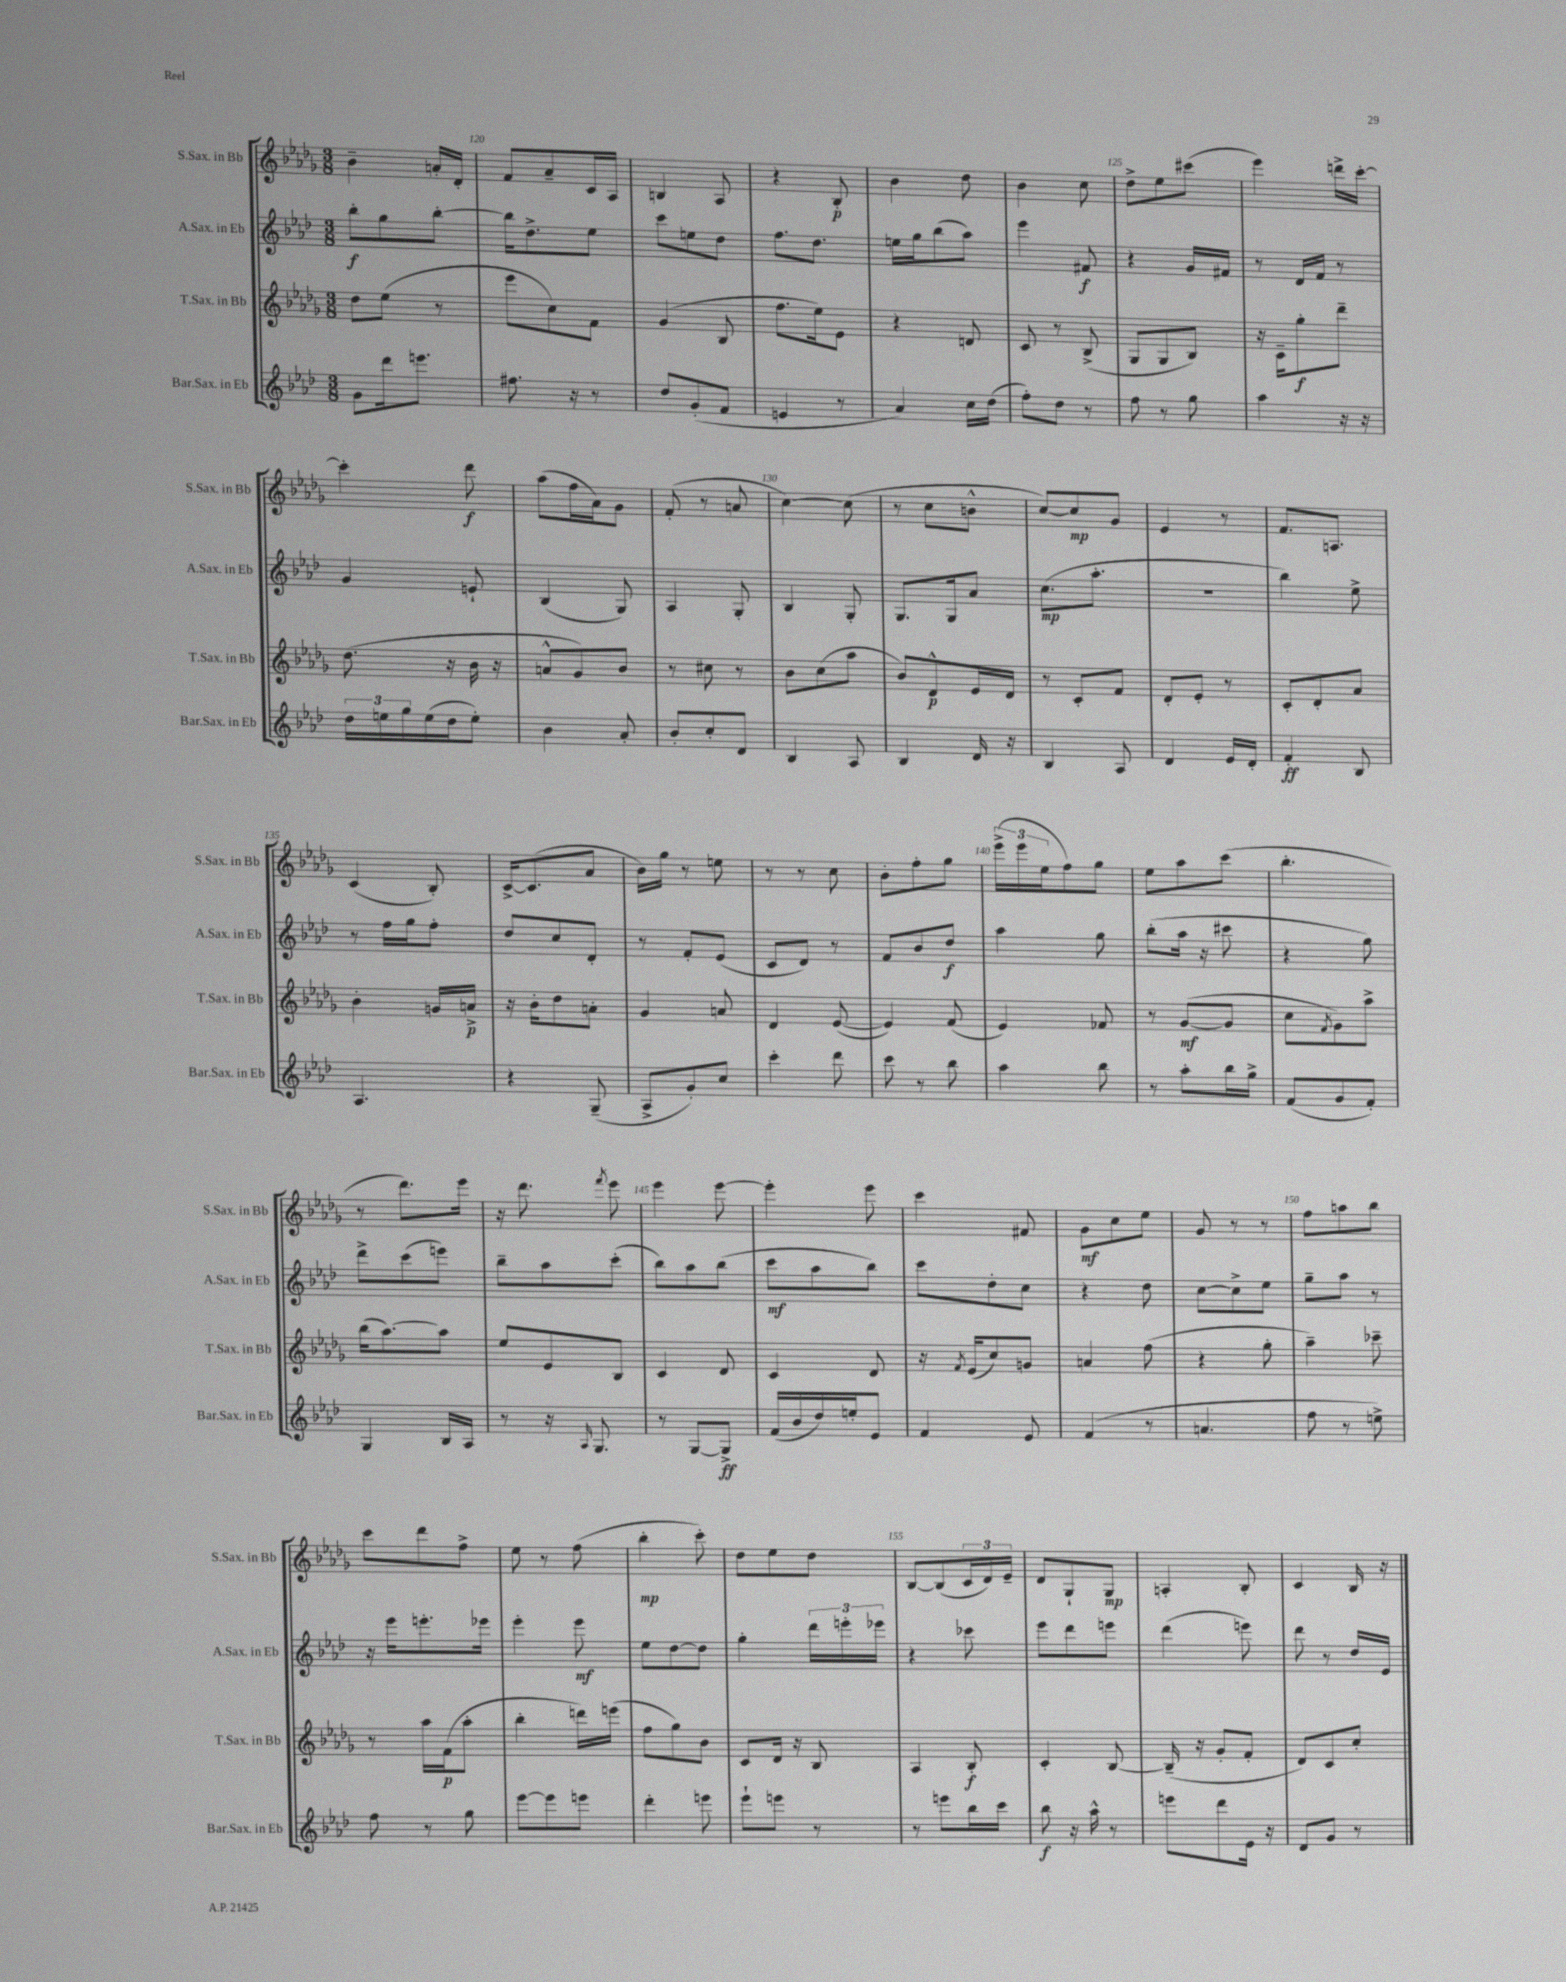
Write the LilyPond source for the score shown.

<<
\new StaffGroup <<
\new Staff = "s0" \with { instrumentName = "S.Sax. in Bb" shortInstrumentName = "S.Sax. in Bb" } {
    \clef treble \key des \major \numericTimeSignature \time 3/8
    bes'4-- a'16-. des'16-. |
    f'8 aes'8-- c'16 aes16 |
    b4 aes8 |
    r4 bes8-.\p |
    bes'4 des''8 |
    bes'4 c''8 |
    des''8-> ees''8 cis'''8( |
    ees'''4) d'''16-> c'''16~-. |
    c'''4-. des'''8\f |
    aes''8( f''16 aes'16) ges'8 |
    f'8-.( r8 a'8 |
    c''4~) c''8( |
    r8 c''8 b'8-^ |
    c''8~) c''8\mp ges'8 |
    ees'4 r8 |
    f'8. a8. |
    c'4( bes8-.) |
    c'16~-> c'8.( aes'8 |
    bes'16) ges''16 r8 e''8 |
    r8 r8 c''8 |
    bes'8-. f''8-. ges''8 |
    \tuplet 3/2 { ees'''16->( ees'''16 ees''16 } f''8) ges''8 |
    ees''8 aes''8 c'''8( |
    bes''4.-. |
    r8 des'''8.) ees'''16 |
    r16 des'''8. \acciaccatura { f'''8 } ees'''8 |
    ees'''4 ees'''8~ |
    ees'''4-. ees'''8 |
    c'''4 fis'8 |
    ges'8\mf c''8 ees''8 |
    ges'8 r8 r8 |
    f''8 a''8 bes''8 |
    c'''8 des'''8 f''8-> |
    ees''8 r8 f''8( |
    bes''4-.\mp c'''8-.) |
    des''8 ees''8 des''8 |
    bes8~ bes8( \tuplet 3/2 { c'16 des'16) ees'16-- } |
    des'8 ges8-! ges8\mp |
    a4-. bes8-. |
    c'4 bes16 r16 \bar "|." |
}
\new Staff = "s1" \with { instrumentName = "A.Sax. in Eb" shortInstrumentName = "A.Sax. in Eb" } {
    \clef treble \key aes \major \numericTimeSignature \time 3/8
    bes''8-.\f g''8 bes''8~-. |
    bes''16 des''8.-> ees''8 |
    c'''8 e''8 des''8 |
    f''8. des''8. |
    e''16 g''16 bes''8( aes''8) |
    ees'''4 fis'8\f |
    r4 g'16 fis'16 |
    r8 des'16 f'16 r8 |
    g'4 e'8-! |
    bes4( g8) |
    aes4 g8-. |
    bes4 g8-. |
    g8. g16 aes'8 |
    c''8.\mp( aes''8.-. |
    R4. |
    bes''4) ees''8-> |
    r8 f''16 g''16 f''8-. |
    des''8 c''8 des'8-. |
    r8 f'8-. ees'8( |
    c'8 des'8) r8 |
    f'8 bes'8 des''8\f |
    aes''4 g''8 |
    bes''8-.( aes''16 r16 cis'''8 |
    r4 g''8) |
    des'''8-> c'''8( e'''8) |
    bes''8-- aes''8 c'''8-.( |
    bes''8) aes''8 bes''8( |
    c'''8\mf aes''8 bes''8) |
    c'''8 des''8-. c''8 |
    r4 des''8 |
    c''8~ c''8-> ees''8 |
    g''8-- aes''8 r8 |
    r16 ees'''16 e'''8.-. ees'''16 |
    ees'''4-. ees'''8\mf |
    ees''8 des''8~ des''8 |
    g''4-. \tuplet 3/2 { des'''16 e'''16-. ees'''16 } |
    r4 ces'''8 |
    ees'''8 des'''8 e'''8 |
    des'''4( e'''8) |
    des'''8 r8 des''16 ees'16 \bar "|." |
}
\new Staff = "s2" \with { instrumentName = "T.Sax. in Bb" shortInstrumentName = "T.Sax. in Bb" } {
    \clef treble \key des \major \numericTimeSignature \time 3/8
    des''8 ees''8( r8 |
    ees'''8 c''8) f'8 |
    ges'4( bes8 |
    f''8. ees''16) ees'8 |
    r4 d'8 |
    c'8 r8 bes8->( |
    ges8 ges8 bes8) |
    r16 c'16-- ges''8-.\f des'''8-- |
    des''8.( r16 bes'16 r16 |
    a'8-^ ges'8) bes'8 |
    r8 cis''8 r8 |
    bes'8 c''8( aes''8 |
    bes'8) des'8-^\p ees'16 des'16 |
    r8 c'8-. f'8 |
    des'8-. ees'8-. r8 |
    c'8-. des'8-. aes'8 |
    bes'4-. g'16 a'16->\p |
    r16 bes'16-. des''8 a'8-. |
    ges'4 a'8 |
    des'4 ees'8~( |
    ees'4) f'8( |
    ees'4) fes'8 |
    r8 ges'8~\mf( ges'8 |
    c''8 \acciaccatura { f'8 } ges'8) aes''8-> |
    bes''16( aes''8.~) aes''8 |
    ees''8 ees'8 bes8 |
    c'4 des'8 |
    c'4 des'8 |
    r16 \acciaccatura { f'8 } ees'16( c''8) g'8 |
    a'4 f''8( |
    r4 ges''8-. |
    aes''4--) ces'''8-- |
    r8 aes''16 f'16\p( aes''8-. |
    bes''4-. d'''16) e'''16( |
    f''8 ges''8) bes'8 |
    c'8 des'16 r16 bes8 |
    aes4 bes8-.\f |
    c'4-. bes8~ |
    bes16--( r16 ges'8-. f'8-. |
    des'8) c'8 c''8-. \bar "|." |
}
\new Staff = "s3" \with { instrumentName = "Bar.Sax. in Eb" shortInstrumentName = "Bar.Sax. in Eb" } {
    \clef treble \key aes \major \numericTimeSignature \time 3/8
    g'8 des'''16 e'''8. |
    fis''8. r16 r8 |
    des''8 g'8-.( f'8 |
    e'4 r8 |
    aes'4) c''16 des''16( |
    f''8-.) des''8 r8 |
    f''8 r8 g''8 |
    aes''4 r16 r16 |
    \tuplet 3/2 { des''16 e''16 g''16 } e''16( des''16 e''8-.) |
    bes'4 aes'8-. |
    bes'8-. c''8-. des'8 |
    bes4 aes8 |
    bes4 des'16 r16 |
    bes4 aes8 |
    des'4 ees'16 des'16-. |
    f'4-.\ff bes8 |
    aes4. |
    r4 g8--( |
    aes8-> g'8-.) c''8 |
    c'''4-. des'''8 |
    c'''8 r8 bes''8 |
    aes''4 bes''8 |
    r8 aes''8-. bes''16 g''16-> |
    f'8( g'8 f'8-.) |
    g4 bes16 aes16 |
    r8 r16 \grace { aes16 } g8. |
    r8 g8~ g8->\ff |
    f'16( bes'16 des''16) e''16-. ees'8 |
    f'4 ees'8 |
    f'4( r8 |
    a'4. |
    f''8 r8 e''8->) |
    f''8 r8 g''8 |
    ees'''8~ ees'''8 e'''8 |
    des'''4-. e'''8 |
    ees'''8-! e'''8 r8 |
    r8 e'''8 bes''16 c'''16 |
    bes''8\f r16 aes''16-^ r8 |
    e'''8 des'''8 ees'16 r16 |
    des'8 g'8 r8 \bar "|." |
}
>>
>>
\layout { \context { \Score currentBarNumber = #119 \override BarNumber.break-visibility = ##(#f #t #t) barNumberVisibility = #(every-nth-bar-number-visible 5) } }
